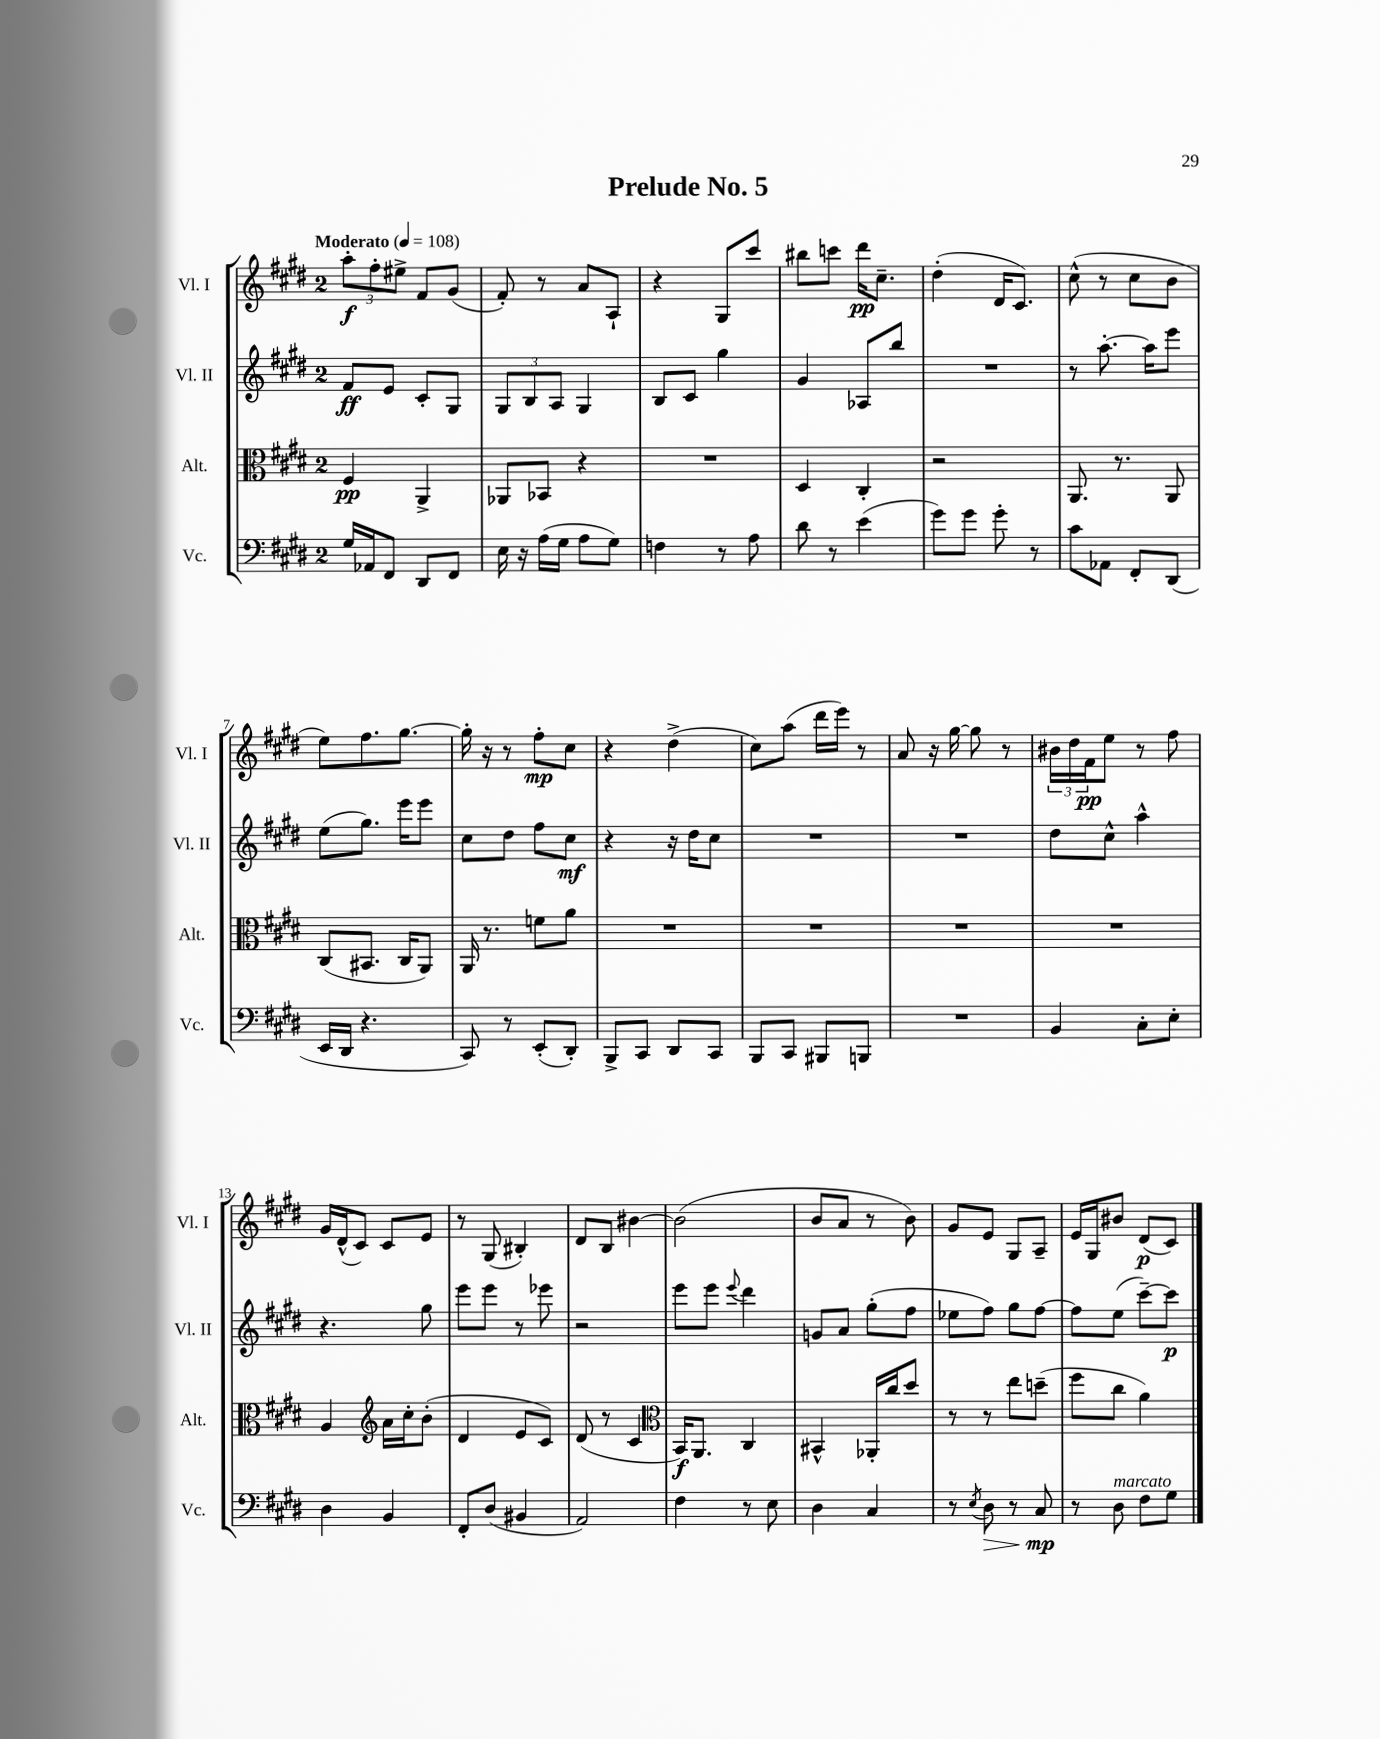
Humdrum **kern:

**kern	**kern	**kern	**kern
*staff4	*staff3	*staff2	*staff1
*clefF4	*clefC3	*clefG2	*clefG2
*k[f#c#g#d#]	*k[f#c#g#d#]	*k[f#c#g#d#]	*k[f#c#g#d#]
*M2/4	*M2/4	*M2/4	*M2/4
*MM108	*MM108	*MM108	*MM108
16G#	4F#	8f#	12aa'
16AA-	.	.	.
.	.	.	12ff#'
8FF#	.	8e	.
.	.	.	12ee#^
8DD#	4AA^	8c#'	8f#
8FF#	.	8G#	(8g#
=	=	=	=
16E	8AA-	12G#	8f#')
16r	.	.	.
.	.	12B	.
(16A	8BB-	.	8r
.	.	12A	.
16G#	.	.	.
8A	4r	4G#	8a
8G#)	.	.	8A`
=	=	=	=
4F	2r	8B	4r
.	.	8c#	.
8r	.	4gg#	8G#
8A	.	.	8ccc#
=	=	=	=
8d#	4D#	4g#	8bb#
8r	.	.	8ccc
(4e	4C#'	8A-	16ddd#
.	.	.	8.cc#~
.	.	8bb	.
=	=	=	=
8g#)	2r	2r	(4dd#'
8g#	.	.	.
8g#'	.	.	16d#
.	.	.	8.c#)
8r	.	.	.
=	=	=	=
8c#	8.AA	8r	(8cc#^^
8AA-	.	[8.aa'	8r
.	8.r	.	.
8FF#'	.	.	8cc#
.	.	16aa]	.
(8DD#	8AA	8eee	8b
=	=	=	=
16EE	(8C#	(8ee	8ee)
16DD#	.	.	.
4.r	8.BB#	8.gg#)	8.ff#
.	16C#	16eee	[8.gg#
.	8AA)	8eee	.
=	=	=	=
8CC#)	16AA	8cc#	16gg#']
.	8.r	.	16r
8r	.	8dd#	8r
(8EE'	8f	8ff#	8ff#'
8DD#')	8a	8cc#	8cc#
=	=	=	=
8BBB^	2r	4r	4r
8CC#	.	.	.
8DD#	.	16r	(4dd#^
.	.	16dd#	.
8CC#	.	8cc#	.
=	=	=	=
8BBB	2r	2r	8cc#)
8CC#	.	.	(8aa
8BBB#	.	.	16ddd#
.	.	.	16eee)
8BBB	.	.	8r
=	=	=	=
2r	2r	2r	8a
.	.	.	16r
.	.	.	[16gg#
.	.	.	8gg#]
.	.	.	8r
=	=	=	=
4BB	2r	8dd#	24b#
.	.	.	24dd#
.	.	.	24f#
.	.	8cc#^^	8ee
8C#'	.	4aa^^	8r
8E'	.	.	8ff#
=	=	=	=
4D#	4A	4.r	16g#
.	.	.	(16d#^^
.	.	.	8c#)
*	*clefG2	*	*
4BB	16a	.	8c#
.	16cc#'	.	.
.	(8b'	8gg#	8e
=	=	=	=
8FF#'	4d#	8eee	8r
(8D#	.	8eee	(8G#
4BB#	8e	8r	4B#')
.	8c#)	8eee-	.
=	=	=	=
2AA)	(8d#	2r	8d#
.	8r	.	8B
.	4c#	.	[4b#
=	=	=	=
*	*clefC3	*	*
4F#	16BB)	8eee	(2b#]
.	8.AA	.	.
.	.	8eee	.
.	.	8qqeee	.
8r	4C#	4ddd#	.
8E	.	.	.
=	=	=	=
4D#	4BB#^^	8g	8b
.	.	8a	8a
4C#	16AA-'	(8gg#'	8r
.	16cc#	.	.
.	8dd#	8ff#	8b)
=	=	=	=
8r	8r	8ee-	8g#
8qE	.	.	.
8D#	8r	8ff#)	8e
8r	8ee	8gg#	8G#
8C#	(8dd~	[8ff#	8A~
=	=	=	=
8r	8ff#	8ff#]	16e
.	.	.	16G#
8D#	8cc#	(8ee	8b#
8F#	4a)	[8ccc#~)	(8d#
8G#	.	8ccc#]	8c#)
==	==	==	==
*-	*-	*-	*-
